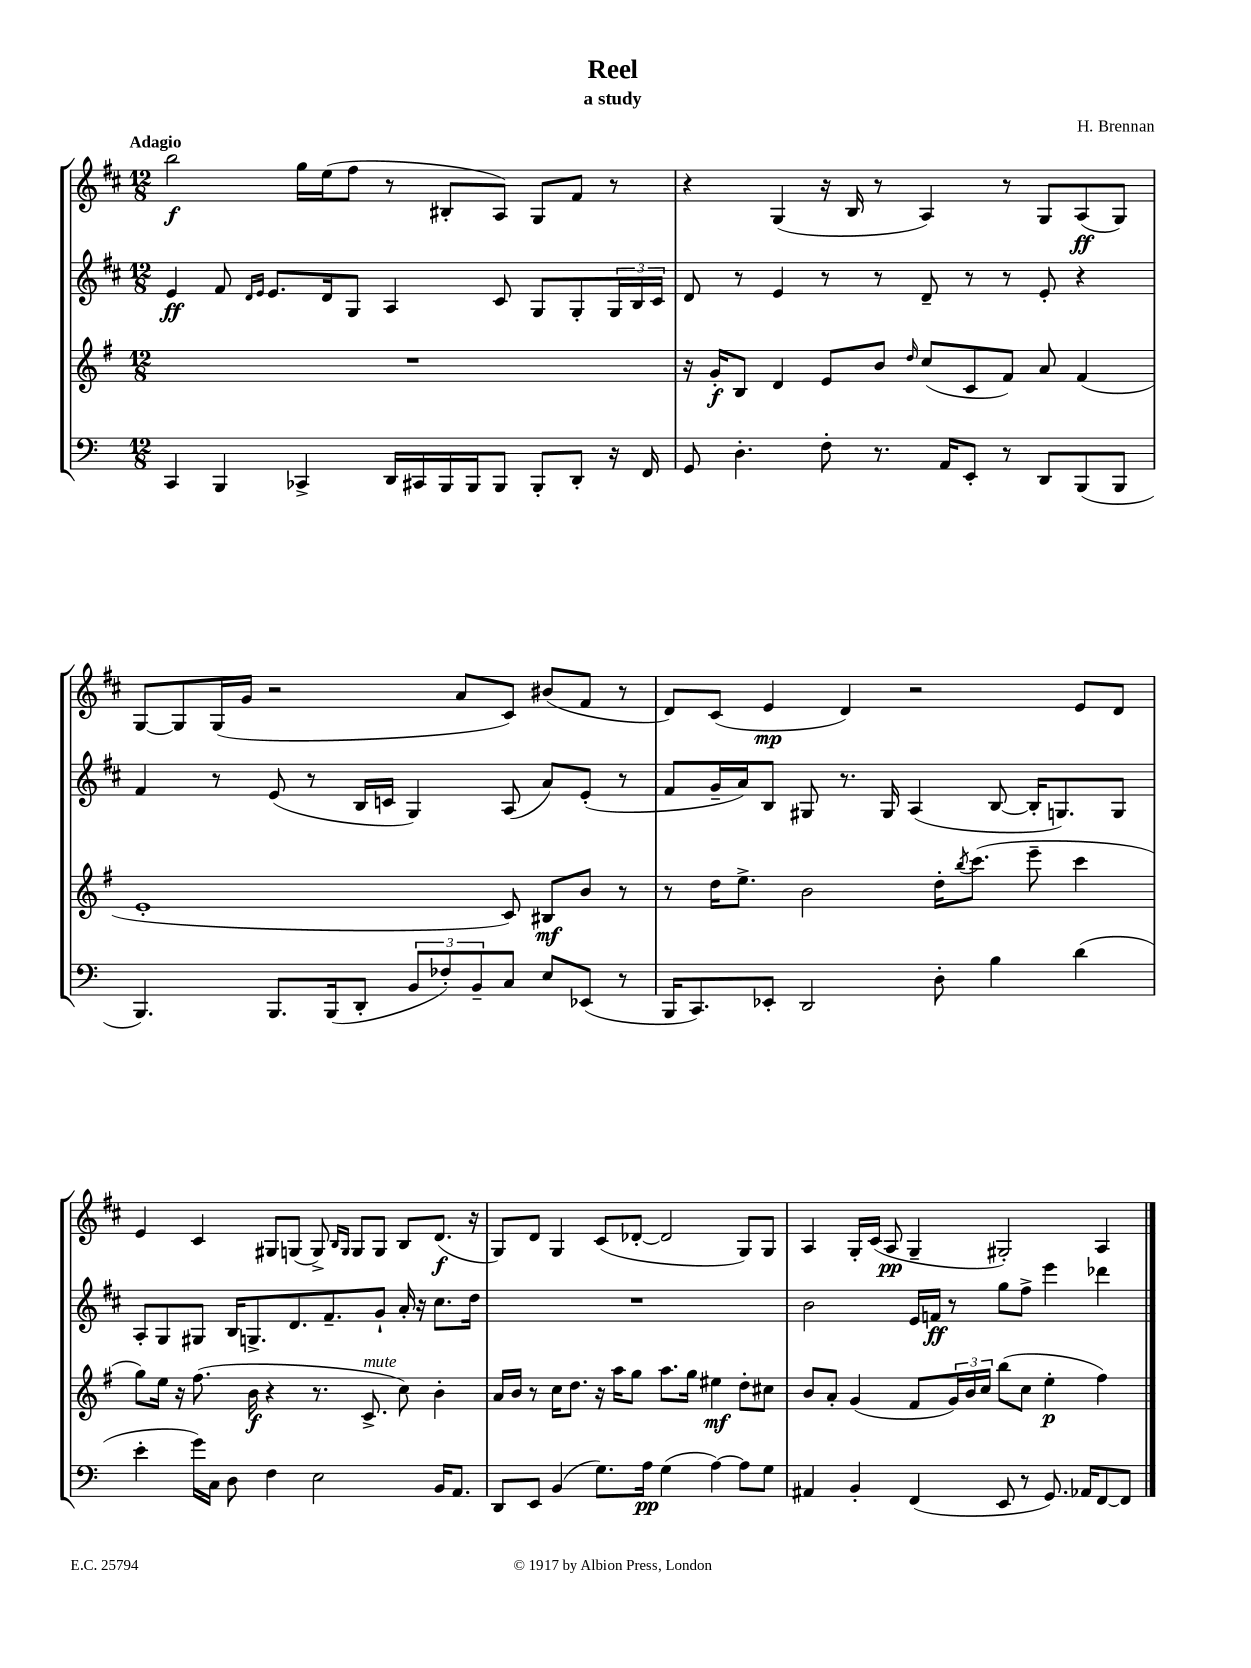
\header { title = "Reel" composer = "H. Brennan" subtitle = "a study" }
<<
\new StaffGroup <<
\new Staff = "s0" {
    \clef treble \key d \major \numericTimeSignature \time 12/8 \tempo "Adagio"
    b''2\f g''16 e''16( fis''8 r8 bis8-. a8) g8 fis'8 r8 |
    r4 g4( r16 b16 r8 a4) r8 g8 a8\ff( g8) |
    g8~ g8 g16( g'16 r2 a'8 cis'8) bis'8( fis'8 r8 |
    d'8) cis'8( e'4\mp d'4) r2 e'8 d'8 |
    e'4 cis'4 gis8 g8( g8->) \grace { b16 g16 } g8 g8 b8 d'8.\f( r16 |
    g8) d'8 g4 cis'8( des'8~-. des'2 g8) g8 |
    a4 g16-. cis'16( a8\pp g4-- gis2-.) a4 \bar "|." |
}
\new Staff = "s1" {
    \clef treble \key d \major \numericTimeSignature \time 12/8
    e'4\ff fis'8 \grace { d'16 e'16 } e'8. d'16 g8 a4 cis'8 g8 g8-. \tuplet 3/2 { g16 b16 cis'16 } |
    d'8 r8 e'4 r8 r8 d'8-- r8 r8 e'8-. r4 |
    fis'4 r8 e'8( r8 b16 c'16 g4) a8( a'8) e'8-.( r8 |
    fis'8 g'16-- a'16) b8 gis8 r8. gis16 a4( b8~ b16-. g8.) g8 |
    a8-. g8 gis8 b16 g8.-> d'8. fis'8.-- g'8-! a'16-. r16 cis''8. d''16 |
    R1. |
    b'2 e'16 f'16\ff r8 g''8 fis''8-> e'''4 des'''4 \bar "|." |
}
\new Staff = "s2" {
    \clef treble \key g \major \numericTimeSignature \time 12/8
    R1. |
    r16 g'16-.\f b8 d'4 e'8 b'8 \grace { d''16 } c''8( c'8 fis'8) a'8 fis'4( |
    e'1-. c'8) bis8\mf b'8 r8 |
    r8 d''16 e''8.-> b'2 d''16-. \acciaccatura { b''8 } c'''8.( e'''8-- c'''4 |
    g''8) e''16 r16 fis''8.( b'16\f r4 r8. c'8.->^\markup { \italic "mute" } c''8) b'4-. |
    a'16 b'16 r8 c''16 d''8. r16 a''16 g''8 a''8. g''16 eis''4\mf d''8-. cis''8 |
    b'8 a'8-. g'4( fis'8 \tuplet 3/2 { g'16) b'16 c''16 } b''8( c''8 e''4-.\p fis''4) \bar "|." |
}
\new Staff = "s3" {
    \clef bass \key c \major \numericTimeSignature \time 12/8
    c,4 b,,4 ces,4-> d,16 cis,16 b,,16 b,,16 b,,8 b,,8-. d,8-. r16 f,16 |
    g,8 d4.-. f8-. r8. a,16 e,8-. r8 d,8 b,,8( b,,8 |
    b,,4.) b,,8. b,,16( d,8-. \tuplet 3/2 { b,8 fes8-.) b,8-- } c8 e8 ees,8( r8 |
    b,,16 c,8.) ees,8-. d,2 d8-. b4 d'4( |
    e'4-. g'16) c16 d8 f4 e2 b,16 a,8. |
    d,8 e,8 b,4( g8.) a16\pp g4( a4~) a8 g8 |
    ais,4 b,4-. f,4( e,8 r8 g,8.) aes,16 f,8~ f,8 \bar "|." |
}
>>
>>
\layout { \context { \Score \remove "Bar_number_engraver" } }
